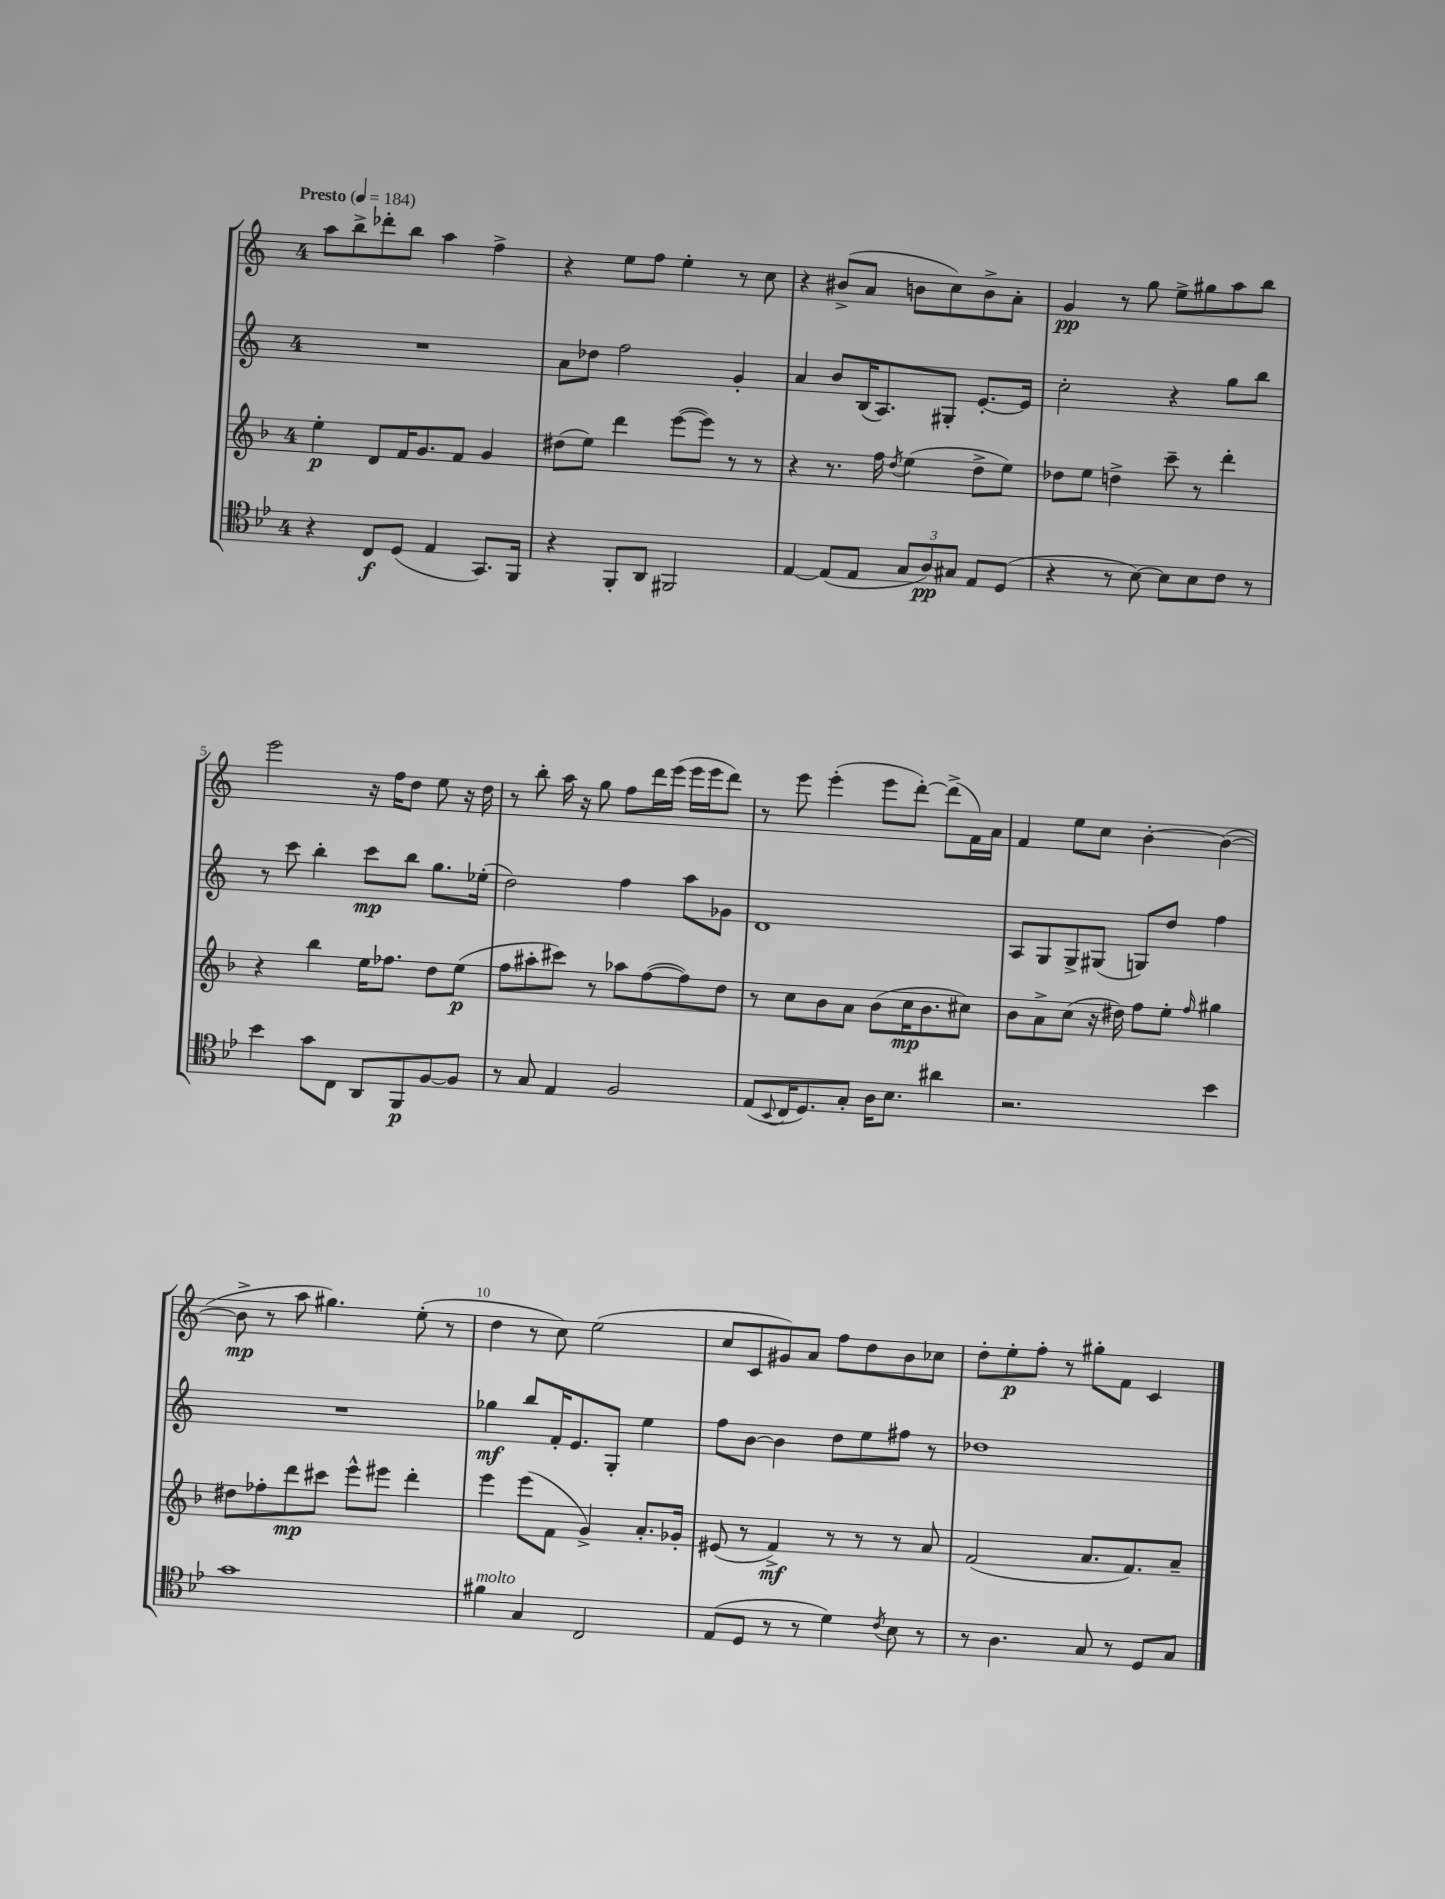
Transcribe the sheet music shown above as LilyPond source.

<<
\new StaffGroup <<
\new Staff = "s0" {
    \clef treble \key c \major \once \override Staff.TimeSignature.style = #'single-digit \time 4/4 \tempo "Presto" 4 = 184
    a''8 b''8-> des'''8-. b''8 a''4 f''4-> |
    r4 e''8 f''8 e''4-. r8 c''8 |
    r4 bis'8->( a'8 b'8 c''8) b'8-> a'8-. |
    g'4\pp r8 g''8 e''8-> gis''8 a''8 b''8 |
    e'''2 r16 f''16 d''8 e''8 r16 d''16 |
    r8 b''8-. a''16 r16 g''8 f''8 d'''16 e'''16( e'''16 e'''16 d'''8) |
    r8 e'''8 e'''4-.( e'''8 d'''8~-.) d'''8->( f'16) a'16 |
    f'4 e''8 c''8 b'4~-. b'4~( |
    b'8->\mp r8 a''8 gis''4.) e''8-.( r8 |
    d''4 r8 c''8) e''2( |
    c''8 c'8 gis'8) a'8 f''8 d''8 b'8 ces''8 |
    d''8-. e''8-.\p f''8-. r8 gis''8-. f'8 c'4 \bar "|." |
}
\new Staff = "s1" {
    \clef treble \key c \major \once \override Staff.TimeSignature.style = #'single-digit \time 4/4
    R1 |
    a'8 des''8 f''2 g'4-. |
    a'4 b'8 b16( a8.) gis8-. e'8.~-. e'16 |
    c''2-. r4 g''8 b''8 |
    r8 c'''8 b''4-. c'''8\mp b''8 g''8. ees''16-.( |
    d''2) f''4 a''8 ges'8 |
    d'1 |
    a8 g8 g8-> gis8( g8) d''8 f''4 |
    R1 |
    ges''4\mf b''8 f'16-. e'8. g8-. e''4 |
    f''8 b'8~ b'4 d''8 e''8 fis''8 r8 |
    des''1 \bar "|." |
}
\new Staff = "s2" {
    \clef treble \key f \major \once \override Staff.TimeSignature.style = #'single-digit \time 4/4
    e''4-.\p d'8 f'16 g'8. f'8 g'4 |
    dis''8( e''8) d'''4 e'''8~( e'''8) r8 r8 |
    r4 r8. f''16 \acciaccatura { d''8 } e''4( d''8-> e''8) |
    des''8 e''8 d''4-> c'''8-- r8 d'''4-. |
    r4 bes''4 e''16 fes''8. d''8 e''8\p( |
    f''8 ais''8-. cis'''8) r8 aes''8 f''8~( f''8) d''8 |
    r8 c''8 bes'8 a'8 bes'8( c''16\mp bes'8. cis''8) |
    bes'8 a'8-> c''8( r16 dis''16) f''8 e''8-. \grace { f''16 } gis''4 |
    dis''8 fes''8-. d'''8\mp cis'''8 e'''8-^ eis'''8 d'''4-. |
    e'''4 e'''8( f'8 g'4->) a'8.-. ges'16-. |
    eis'8( r8 f'4->\mf) r8 r8 r8 a'8 |
    f'2( a'8. f'8.) a'8-- \bar "|." |
}
\new Staff = "s3" {
    \clef tenor \key bes \major \once \override Staff.TimeSignature.style = #'single-digit \time 4/4
    r4 c8\f d8( ees4 g,8.) f,16 |
    r4 f,8-. a,8 fis,2 |
    ees4~ ees8( ees8 \tuplet 3/2 { g8 a8\pp) gis8 } ees8 d8( |
    r4 r8 bes8~) bes8 bes8 c'8 r8 |
    bes'4 g'8 c8 a,8 f,8\p f8~ f8 |
    r8 g8 ees4 f2 |
    ees8( \appoggiatura { bes,8 } c16 d8.) g8-. a16 bes8. ais'4 |
    r2. bes'4 |
    g'1 |
    fis'4^\markup { \italic "molto" } g4 c2 |
    ees8( d8 r8 r8 d'4) \acciaccatura { c'8 } bes8 r8 |
    r8 a4. g8 r8 d8 g8 \bar "|." |
}
>>
>>
\layout { \context { \Score \override BarNumber.break-visibility = ##(#f #t #t) barNumberVisibility = #(every-nth-bar-number-visible 5) } }
